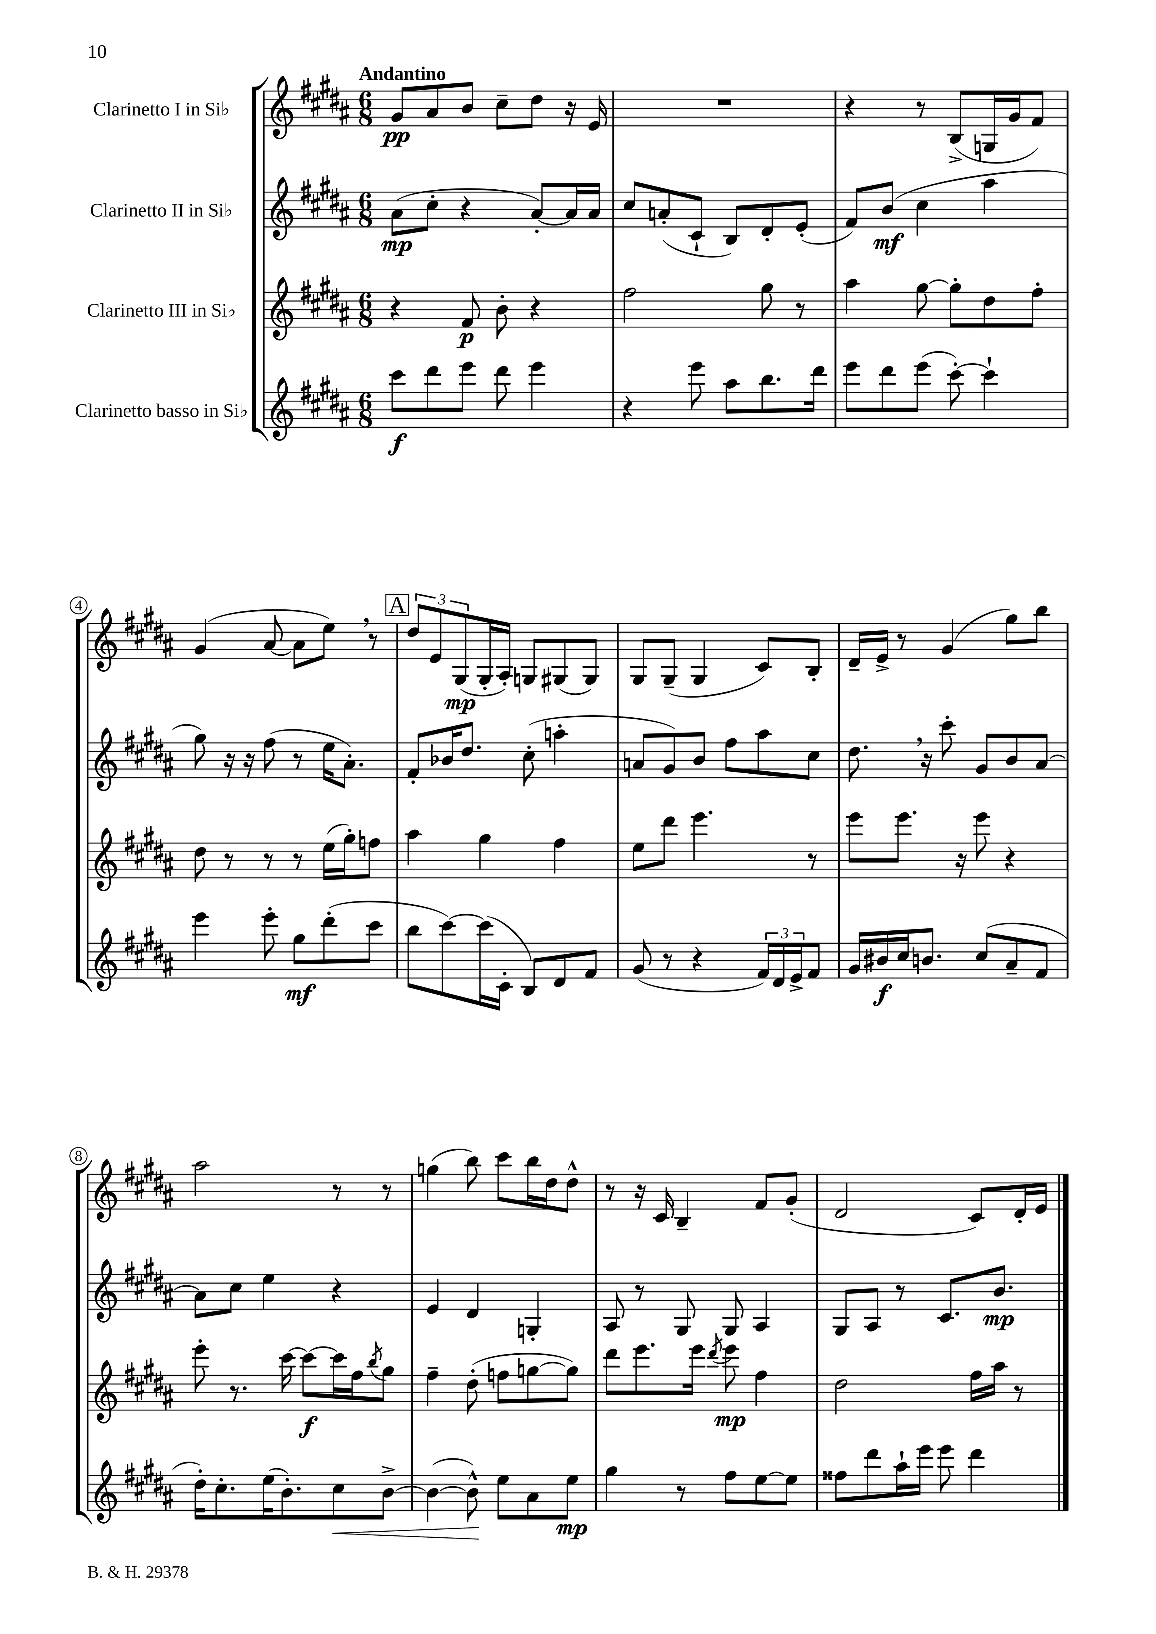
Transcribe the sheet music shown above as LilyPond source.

<<
\new StaffGroup <<
\new Staff = "s0" \with { instrumentName = "Clarinetto I in Sib" } {
    \clef treble \key b \major \numericTimeSignature \time 6/8 \tempo "Andantino"
    gis'8\pp ais'8 b'8 cis''8-- dis''8 r16 e'16 |
    R2. |
    r4 r8 b8->( g16 gis'16 fis'8) |
    gis'4( ais'8~ ais'8 e''8) \breathe r8 |
    \mark \markup { \box "A" } \tuplet 3/2 { dis''8 e'8 gis8\mp( } gis16-. ais16-.) g8 gis8( gis8) |
    gis8 gis8--( gis4 cis'8) b8-. |
    dis'16-- e'16-> r8 gis'4( gis''8) b''8 |
    ais''2 r8 r8 |
    g''4( b''8) cis'''8 b''16 dis''16 dis''8-^ |
    r8 r16 cis'16 b4-- fis'8 gis'8-.( |
    dis'2 cis'8) dis'16-. e'16 \bar "|." |
}
\new Staff = "s1" \with { instrumentName = "Clarinetto II in Sib" } {
    \clef treble \key b \major \numericTimeSignature \time 6/8
    ais'8\mp( cis''8-. r4 ais'8~-.) ais'16 ais'16 |
    cis''8 a'8-.( cis'8-! b8) dis'8-. e'8-.( |
    fis'8) b'8\mf( cis''4 ais''4 |
    gis''8) r16 r16 fis''8( r8 e''16 ais'8.-.) |
    \mark \markup { \box "A" } fis'8-. bes'16 dis''8. cis''8-.( a''4-. |
    a'8 gis'8) b'8 fis''8 ais''8 cis''8 |
    dis''8. \breathe r16 cis'''8-. gis'8 b'8 ais'8~ |
    ais'8 cis''8 e''4 r4 |
    e'4 dis'4 g4-. |
    ais8 r8 gis8 gis8 ais4 |
    gis8 ais8 r8 cis'8. b'8.\mp \bar "|." |
}
\new Staff = "s2" \with { instrumentName = "Clarinetto III in Sib" } {
    \clef treble \key b \major \numericTimeSignature \time 6/8
    r4 fis'8\p b'8-. r4 |
    fis''2 gis''8 r8 |
    ais''4 gis''8~ gis''8-. dis''8 fis''8-. |
    dis''8 r8 r8 r8 e''16( gis''16-.) f''8 |
    \mark \markup { \box "A" } ais''4 gis''4 fis''4 |
    e''8 dis'''8 e'''4. r8 |
    e'''8 e'''8. r16 e'''8 r4 |
    e'''8-. r8. cis'''16~ cis'''8~\f cis'''16 fis''16 \acciaccatura { b''8 } gis''8 |
    fis''4-- dis''8-.( f''8 g''8~ g''8) |
    dis'''8 e'''8. e'''16 \acciaccatura { dis'''8 } e'''8\mp fis''4 |
    dis''2 fis''16 ais''16 r8 \bar "|." |
}
\new Staff = "s3" \with { instrumentName = "Clarinetto basso in Sib" } {
    \clef treble \key b \major \numericTimeSignature \time 6/8
    cis'''8\f dis'''8 e'''8 dis'''8 e'''4 |
    r4 e'''8 ais''8 b''8. dis'''16 |
    e'''8 dis'''8 e'''8( cis'''8~-.) cis'''4-! |
    e'''4 e'''8-. gis''8\mf dis'''8-.( cis'''8 |
    \mark \markup { \box "A" } b''8 cis'''8~) cis'''16( cis'16-. b8) dis'8 fis'8 |
    gis'8( r8 r4 \tuplet 3/2 { fis'16) dis'16 e'16-> } fis'8 |
    gis'16 bis'16\f cis''16 b'8. cis''8( ais'8-- fis'8 |
    dis''16-.) cis''8.-. e''16( b'8.-.) cis''8\< b'8~-> |
    b'4~( b'8-^\!) e''8 ais'8 e''8\mp |
    gis''4 r8 fis''8 e''8~ e''8 |
    fisis''8 dis'''8 ais''16-! e'''16 e'''8 dis'''4 \bar "|." |
}
>>
>>
\layout { \context { \Score \override BarNumber.stencil = #(make-stencil-circler 0.1 0.3 ly:text-interface::print) } }
